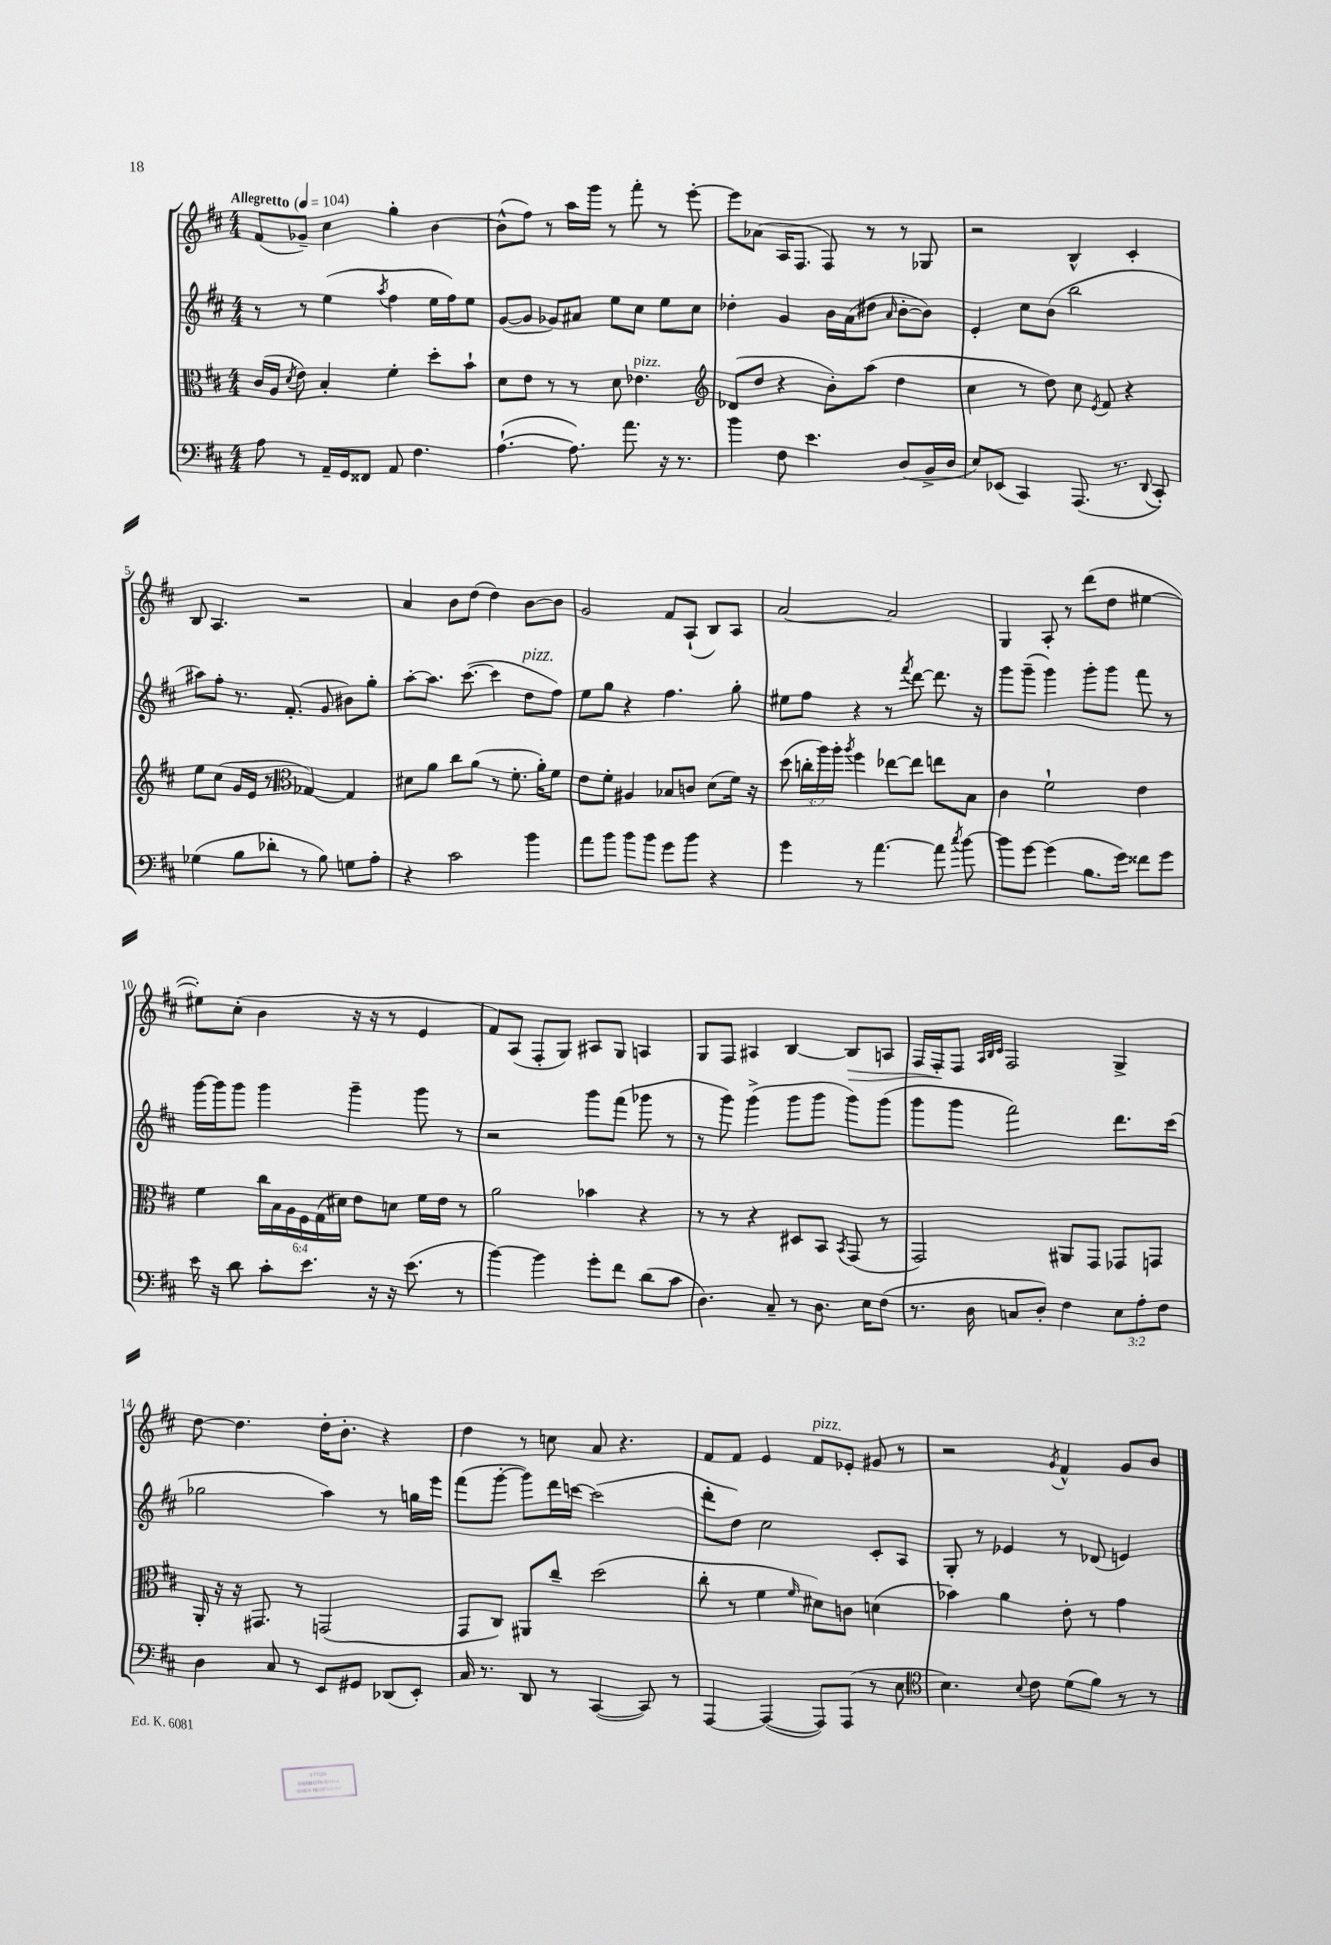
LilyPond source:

<<
\new StaffGroup <<
\new Staff = "s0" {
    \clef treble \key d \major \numericTimeSignature \time 4/4 \tempo "Allegretto" 4 = 104
    \autoBeamOff fis'8[( ges'8]--) cis''4 g''4-. b'4~ |
    b'8[-^( fis''8]) r8 a''16[ g'''16] r8 fis'''8-. r8 e'''8~-. |
    e'''8[ aes'8]( a16[ fis8.] fis8) r8 r8 ges8 |
    r2 b4-^ cis'4-. |
    b8 a4. r2 |
    a'4 b'8[ d''8]( d''4) b'8[~ b'8] |
    g'2 fis'8[ a8]-!( b8[) a8] |
    a'2~ a'2 |
    g4 a8-. r8 d'''8[( d''8] eis''4~ |
    eis''8[-.) cis''8]-.( b'4 r16 r16 r8 e'4 |
    fis'8[) a8]( fis8[-. g8]) ais8[ g8] a4 |
    g8[ fis8] ais4 b4~ b8[\> a8] |
    fis16[ fis16-.\! fis8] \grace { a32[ b32 cis'32] } fis2 g4-> |
    d''8~ d''4. d''16[-. b'8.]-. r4 |
    d''4 r8 c''8 a'8 r4. |
    fis'8[ fis'8] e'4 fis'8[^\markup { \italic "pizz." } ees'8]-. gis'8 r8 |
    r2 \acciaccatura { g'8 } fis'4-^ g'8[ b'8] \bar "|." |
}
\new Staff = "s1" {
    \clef treble \key d \major \numericTimeSignature \time 4/4
    \autoBeamOff r8 r8 e''4( \acciaccatura { a''8 } fis''4 e''16[ fis''16) e''8] |
    g'8[~( g'8] ges'8[) ais'8] e''8[ cis''8] e''8[ cis''8] |
    des''4-. g'4 b'16[ a'16( dis''8] \grace { a'16 } b'8[~-. b'8]) |
    e'4-. cis''8[ b'8]( b''2 |
    ais''8[) fis''8]-. r8. fis'8.-.( g'8 bis'8[) g''8]-. |
    a''8[~-. a''8.] cis'''8.~( cis'''4 d''8[^\markup { \italic "pizz." } fis''8]) |
    e''8[ g''8] r4 fis''4. g''8-. |
    eis''8[ fis''8] r4 r8 \acciaccatura { fis'''8 } d'''8~ d'''8. r16 |
    g'''8[ g'''8]--( g'''4) g'''8[-. g'''8] fis'''8 r8 |
    g'''16[~ g'''16 g'''8] g'''4 g'''4-- g'''8 r8 |
    r2 g'''8[ fis'''8]( ges'''8 r8 |
    r8 g'''8) g'''4->( g'''8[ g'''8] g'''8[) g'''8]( |
    g'''8[ g'''8] fis'''2) d'''8.[ cis'''16]( |
    ges''2 a''4) r8 g''16[ e'''16] |
    fis'''8[( g'''8]~-. g'''8[) d'''16 c'''16]~ c'''2( |
    d'''8[-. d''8]) cis''2 cis'8[-. a8] |
    g8-. r8 ees'4 r8 des'8( e'4) \bar "|." |
}
\new Staff = "s2" {
    \clef alto \key d \major \numericTimeSignature \time 4/4 \override Staff.TupletNumber.text = #tuplet-number::calc-fraction-text
    \autoBeamOff cis'16[( a16] \acciaccatura { d'8 } e'8) b4-. fis'4-. d''8[-. b'8]-! |
    d'8[ e'8] r8 r8 d'8 ees'4.^\markup { \italic "pizz." } |
    \clef treble des'8[( d''8] r4 b'8[-.) a''8]( d''4 |
    cis''4 r8 d''8) cis''8 \acciaccatura { e'8 } fis'8 r4 |
    e''8[ cis''8]( g'16[ e'16] r8 \clef alto ges4~) ges4 |
    dis'8[ a'8] cis''8[ a'8]( r8 fis'8.-. a'16[-.) fis'8] |
    e'8[ fis'8]-. ais4 bes8[ c'8] d'8[( fis'16]) r16 |
    d''8( \tuplet 3/2 { c''16[-. a''16) a''16]-. } \acciaccatura { a''8 } fis''4 ees''8[~ ees''8] e''8[ b8] |
    cis'4 fis'2-! e'4 |
    fis'4 \tuplet 6/4 { cis''16[ b16 a16 fis16 g16( dis'16]) } e'8[ d'8] fis'16[ e'16] r8 |
    a'2 bes'4 r4 |
    r8 r8 r4 dis8[ b,8] \acciaccatura { b,8 } g,8( r8 |
    g,2) ais,8[ g,8] ges,8[ g,8] |
    a,16-. r16 r16 gis,8. r8 g,2( |
    g,8[ cis8]) ais,8[ cis''8]-- d''2( |
    cis''8-. r8 fis'4 \grace { fis'16 } dis'8[) c'8] d'4( |
    bes'4) a'4 e'8-. r8 g'4 \bar "|." |
}
\new Staff = "s3" {
    \clef bass \key d \major \numericTimeSignature \time 4/4 \override Staff.TupletNumber.text = #tuplet-number::calc-fraction-text
    \autoBeamOff a8 r8 a,16[-- g,16 fisis,8] a,8 fis4. |
    a4.~-!( a8.) a'8. r16 r8. |
    b'4 fis8 e'4. d8[( b,16-> d16] |
    e8[) ees,8]( cis,4) a,,8.( r8. \appoggiatura { d,8 } cis,8-.) |
    ges4( b8[ des'8]-. r8 b8) g8[ a8]-. |
    r4 cis'2 b'4 |
    a'8[ b'8] b'8[ b'8] g'8[ b'8] r4 |
    g'4 r8 a'4.~ a'8 \acciaccatura { cis''8 } b'8~ |
    b'8[ g'8]~ g'4( b8.[ g'16]) fisis'8[ g'8] |
    e'16 r16 d'8 cis'8[-. e'8.] r16 r16 e'8.( r8 |
    b'4~) b'4 g'8[-. fis'8] d'8[( cis'8] |
    d4.) cis8-- r8 d8. e16[ fis8]( |
    r8. d16 c8[ d8]-.) fis4 \tuplet 3/2 { e8[ a8-. fis8] } |
    d4 cis8 r8 e,8[ gis,8] des,8[( e,8]-.) |
    cis16 r8. d,8 r8 cis,4~( cis,8) r8 |
    a,,4~ a,,4~( a,,8[) a,,8]( r8 e8 |
    \clef tenor b4.) \appoggiatura { b8 } cis'8 d'8[( fis'8]) r8 r8 \bar "|." |
}
>>
>>
